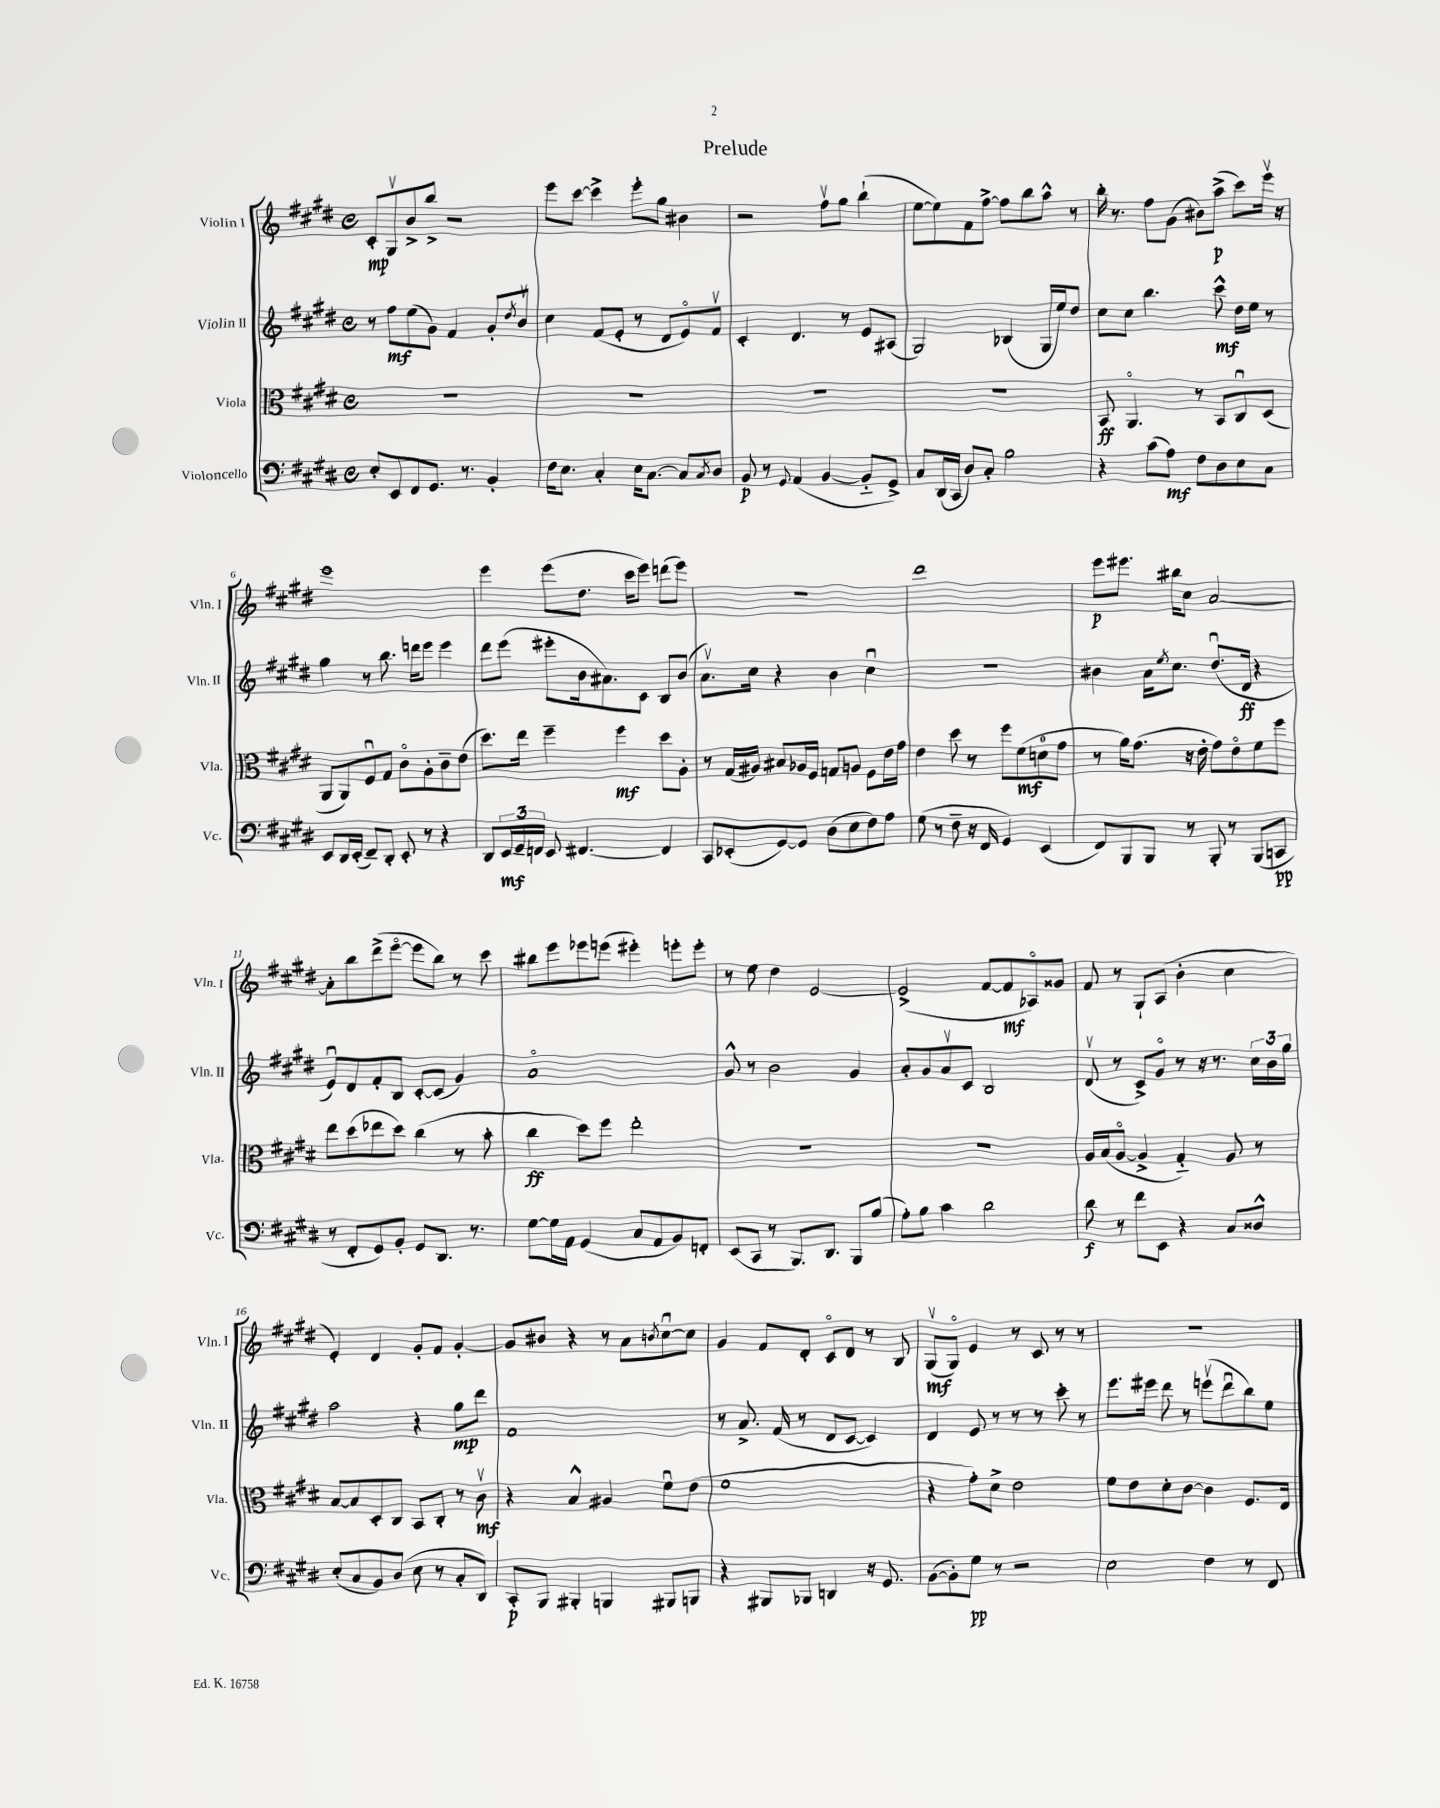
\header { title = "Prelude" }
<<
\new StaffGroup <<
\new Staff = "s0" \with { instrumentName = "Violin I" shortInstrumentName = "Vln. I" } {
    \clef treble \key e \major \defaultTimeSignature \time 4/4
    cis'8-.\mp gis8\upbow b'8-> b''8-> r2 |
    e'''8 cis'''8~ cis'''4-> e'''8-. gis''8 bis'4 |
    r2 fis''8\upbow gis''8 b''4-!( |
    e''8~ e''8) fis'8 fis''8~-> fis''8 b''8 a''8-^ r8 |
    b''16-. r8. fis''8 gis'8( bis'8) a''8->\p( cis'''8) e'''16\upbow r16 |
    e'''1 |
    e'''4 e'''8( dis''8. cis'''16 e'''8) d'''8( e'''8) |
    R1 |
    dis'''1 |
    e'''8\p eis'''8. bis''16 cis''8 a'2~ |
    a'8-. b''8 dis'''8->( e'''8~\flageolet e'''8 b''8) r8 cis'''8 |
    bis''8 e'''8 ees'''8 e'''8( eis'''4-.) e'''8-. e'''8-. |
    r8 e''8 dis''4 e'2~ |
    e'2->( fis'8~ fis'8\mf aes8\flageolet) gisis'8 |
    fis'8 r8 gis8-! a8( b'4-. cis''4 |
    e'4-.) dis'4 gis'8-. fis'8 gis'4~-. |
    gis'8 bis'8 r4 r8 a'8 \acciaccatura { b'8 } cis''8~\downbow cis''8 |
    gis'4 fis'8 dis'8-. cis'8\flageolet dis'8 r8 b8 |
    gis8\upbow\mf( gis8\flageolet) e'4 r8 cis'8 r8 r8 |
    R1 \bar "|." |
}
\new Staff = "s1" \with { instrumentName = "Violin II" shortInstrumentName = "Vln. II" } {
    \clef treble \key e \major \defaultTimeSignature \time 4/4
    r8 fis''8\mf e''8( gis'8) fis'4 gis'8-. \acciaccatura { dis''8 } b'8\upbow |
    cis''4 fis'8( e'8-. r8 dis'8 e'8\flageolet) fis'8\upbow |
    cis'4-. dis'4. r8 e'8 ais8( |
    gis2) bes4( gis16 e''16) dis''8 |
    cis''8 cis''8 b''4. cis'''8-^\mf dis''16 e''16 r8 |
    gis''4 r8 b''8. d'''16 e'''8 e'''4 |
    dis'''8 e'''8( eis'''8-. b'16 ais'8.) cis'8 b8 b'8( |
    a'8.\upbow) cis''16 r4 b'4 cis''4\downbow |
    R1 |
    bis'4 a'16 \acciaccatura { e''8 } cis''8. dis''8.\downbow( dis'16\ff r4 |
    e'8\downbow) dis'8 fis'8-. b8 cis'8~-. cis'8( gis'4) |
    a'1\flageolet |
    gis'8-^ r8 b'2 gis'4 |
    a'8-. gis'8 a'8\upbow cis'8 b2 |
    dis'8\upbow( r8 cis'8->) gis'8\flageolet r8 r16 r8. \tuplet 3/2 { cis''16 b'16 gis''16 } |
    a''2 r4 gis''8\mp dis'''8 |
    fis'1 |
    r8 a'8.-> fis'16( r8 dis'8 cis'8~ cis'4) |
    dis'4 e'8 r8 r8 r8 cis'''8-. r8 |
    e'''8. eis'''16 dis'''8 r8 e'''8\upbow( dis'''8\downbow b''8) e''8 \bar "|." |
}
\new Staff = "s2" \with { instrumentName = "Viola" shortInstrumentName = "Vla." } {
    \clef alto \key e \major \defaultTimeSignature \time 4/4
    R1 |
    R1 |
    R1 |
    R1 |
    b,8\ff a,4.\flageolet r8 b,8 cis8\downbow dis8( |
    a,8 a,8) fis8\downbow gis8 cis'8\flageolet a8-. cis'8-- e'8( |
    dis''8.) e''16 fis''4-- fis''4\mf dis''8 a8-. |
    r8 gis16( ais16) bis8 aes16 fis16 g8 a8 fis8 e'16 gis'16 |
    e'4 dis''8 r8 fis''8 fis'8\mf( d'8-0 gis'8 |
    r8 a'16) gis'8.( r16 e'16-. gis'8) e'8\flageolet fis'8 fis''8 |
    e''8 dis''8( ees''8 dis''8) cis''4( r8 b'8-. |
    cis''4\ff dis''8) fis''8 e''2-. |
    R1 |
    R1 |
    a16 b16( a8~\flageolet a4-> gis4-_) a8 r8 |
    b8~ b8 dis8-. cis8 b,8 cis8-. r8 cis'8\upbow\mf |
    r4 b4-^ ais4 fis'8\downbow e'8( |
    fis'1 |
    r4 gis'8-.) dis'8-> e'2 |
    fis'8 e'8 dis'8-. cis'8~ cis'4 fis8. e16 \bar "|." |
}
\new Staff = "s3" \with { instrumentName = "Violoncello" shortInstrumentName = "Vc." } {
    \clef bass \key e \major \defaultTimeSignature \time 4/4
    e8-. e,8 fis,8 gis,8. r8. b,4-. |
    fis16 e8. cis4-. e16 cis8.~ cis8 \acciaccatura { cis8 } dis8 |
    b,8\p r8 \appoggiatura { gis,8 } a,4( b,4~ b,8-_ gis,8->) |
    cis8 dis,16( cis,16 dis8) cis8-. b2 |
    r4 cis'8( a8\mf) fis8 dis8 e8 cis8 |
    e,8 dis,16 e,16-.( fis,8--) dis,8-. e,8-. r8 r4 |
    dis,8 \tuplet 3/2 { e,16\mf gis,16-- f,16 } e,8 fis,4.~ fis,4 |
    cis,8 ees,8-.( gis,8~) gis,8 dis8( e8 fis8) a8 |
    gis8( r8 fis8-- r16 fis,16 gis,4) e,4( |
    fis,8) b,,8 b,,8 r8 b,,8-. r8 b,,8( c,8\pp |
    r8 fis,8-. gis,8) b,8-. gis,8 dis,8. r8. |
    gis8~ gis16 a,16 gis,4( cis8 a,8 b,8) f,8-. |
    e,8( cis,8 r8 b,,8.) dis,8. b,,8 b8( |
    a8-.) b8 cis'4 dis'2 |
    dis'8\f r8 fis'8 e,8 r4 cis8 disis8-^ |
    e8-.( cis8 b,8) dis8( e8 r8 cis8-. dis,8) |
    cis,8-.\p b,,8 bis,,4-. b,,4 bis,,8 b,,8 |
    r4 bis,,8 bes,,8 d,4 r16 gis,8. |
    b,8~( b,8-.) gis8\pp r8 r2 |
    e2 fis4 r8 fis,8 \bar "|." |
}
>>
>>
